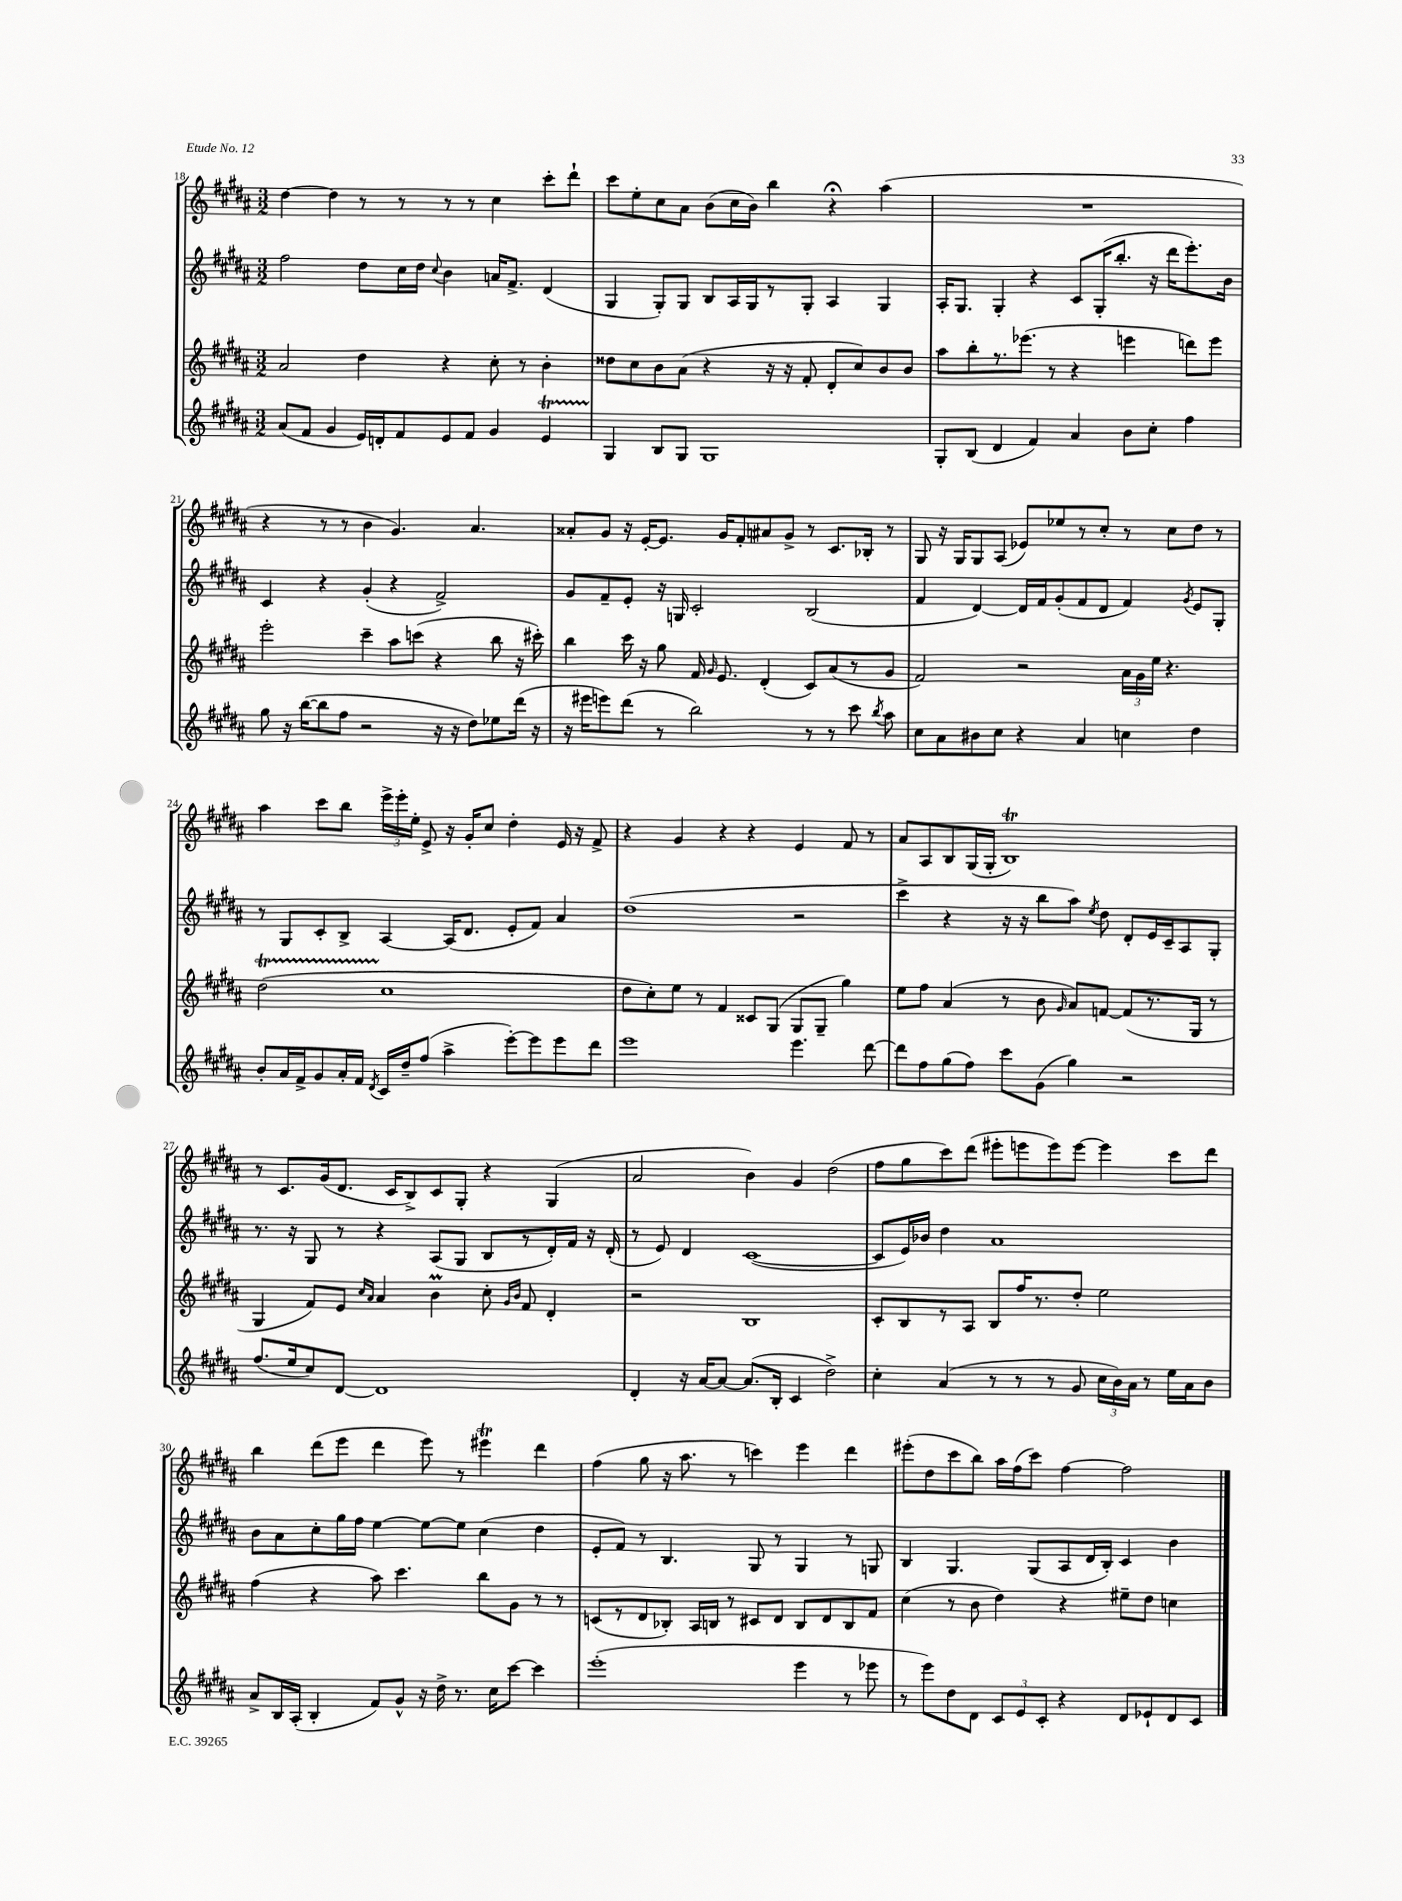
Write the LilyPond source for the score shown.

<<
\new StaffGroup <<
\new Staff = "s0" {
    \clef treble \key b \major \numericTimeSignature \time 3/2
    \autoBeamOff dis''4~ dis''4 r8 r8 r8 r8 cis''4 cis'''8[-. dis'''8]-! |
    cis'''8[ e''8-. cis''8 ais'8] b'8[( cis''16 b'16]) b''4 r4\fermata ais''4( |
    R1. |
    r4 r8 r8 b'4 gis'4.) ais'4. |
    aisis'8[-. gis'8] r16 e'16[~-. e'8.] gis'16[ fis'8-. ais'8 gis'8]-> r8 cis'8.[ bes16]-. r8 |
    gis8 r16 gis16[ gis8 ais8]( ees'8[) ees''8 r8 cis''8]-. r8 cis''8[ dis''8] r8 |
    ais''4 cis'''8[ b''8] \tuplet 3/2 { e'''16[-> e'''16-. e''16]-. } e'8-> r16 gis'16[-. cis''8] dis''4-. e'16 r16 fis'8-> |
    r4 gis'4 r4 r4 e'4 fis'8 r8 |
    ais'8[ ais8 b8 gis16( gis16]-. b1\trill) |
    r8 cis'8.[ gis'16( dis'8.] cis'16[ b8->) cis'8 gis8]-. r4 gis4( |
    ais'2 b'4) gis'4 dis''2( |
    fis''8[ gis''8 cis'''8) dis'''8]( eis'''8[-. e'''8 e'''8) e'''8]~ e'''4 cis'''8[ dis'''8] |
    b''4 dis'''8[( e'''8] dis'''4 e'''8) r8 eis'''4\trill dis'''4 |
    fis''4( gis''8 r16 ais''8. r8 c'''4) e'''4 dis'''4 |
    eis'''8[-.( dis''8 cis'''8 b''8]) ais''16[ fis''16( cis'''8]) fis''4~ fis''2 \bar "|." |
}
\new Staff = "s1" {
    \clef treble \key b \major \numericTimeSignature \time 3/2
    \autoBeamOff fis''2 dis''8[ cis''16 dis''16] \appoggiatura { cis''8 } b'4 a'16[ fis'8.]-> dis'4( |
    gis4 gis8[-.) gis8] b8[ ais16 gis16 r8 gis8]-. ais4 gis4 |
    ais16[-. gis8.] gis4-. r4 cis'8[ gis16-.( b''8.]-. r16 dis'''16[ e'''8.-.) b'16] |
    cis'4 r4 gis'4-.( r4 fis'2->) |
    gis'8[ fis'8-- e'8]-. r16 g16 cis'2-. b2( |
    fis'4 dis'4~) dis'16[ fis'16 gis'8-.( fis'8 dis'8] fis'4) \acciaccatura { gis'8 } e'8[ gis8]-. |
    r8 gis8[ cis'8-. b8]-> ais4~ ais16[( dis'8.] e'8[-. fis'8]) ais'4 |
    dis''1( r2 |
    cis'''4-> r4 r16 r16 b''8[ ais''8]) \acciaccatura { e''8 } dis''8 dis'8[-. e'16 cis'16-- ais8 gis8]-. |
    r8. r16 gis8 r8 r4 ais8[( gis8] b8[ r8 dis'16-.) fis'16] r16 dis'16-.( |
    r8 e'8) dis'4 cis'1~( |
    cis'8[ e'16) bes'16] dis''4 ais'1 |
    b'8[ ais'8 cis''8-. gis''16 fis''16] e''4~ e''8[~ e''8] cis''4( dis''4 |
    e'8[-. fis'8]) r8 b4. gis8 r8 gis4 r8 g8 |
    b4 gis4. gis8[( ais8 dis'16 b16]-.) cis'4 b'4 \bar "|." |
}
\new Staff = "s2" {
    \clef treble \key b \major \numericTimeSignature \time 3/2
    \autoBeamOff ais'2 dis''4 r4 cis''8-. r8 b'4-. |
    disis''8[ cis''8 b'8 ais'8]( r4 r16 r16 fis'8-. dis'8[-. cis''8) b'8 b'8] |
    ais''8[ b''8-. r8. ees'''8.]( r8 r4 e'''4 d'''8[) e'''8] |
    e'''2-. cis'''4-- ais''8[ c'''8]( r4 b''8 r16 cis'''16-.) |
    b''4 cis'''16 r16 gis''8 fis'16 \grace { gis'16 } e'8. dis'4-.( cis'8[) ais'8( r8 gis'8] |
    fis'2) r2 \tuplet 3/2 { ais'16[ gis'16 e''16] } r4. |
    dis''2\startTrillSpan( cis''1\stopTrillSpan |
    dis''8[ cis''8-.) e''8] r8 fis'4 cisis'8[ gis8]( gis8[ gis8]-- gis''4) |
    e''8[ fis''8] ais'4( r8 b'8 \grace { gis'16 } ais'8[) f'8]~ f'8[( r8. gis16] r8 |
    gis4 fis'8[) e'8] \grace { cis''16[ ais'16] } ais'4 b'4\prall cis''8-. \grace { gis'16[ b'16] } fis'8 dis'4-. |
    r2 b1 |
    cis'8[-. b8 r8 ais8] b8[ fis''16 r8. dis''8]-. e''2 |
    fis''4( r4 ais''8) cis'''4. b''8[ gis'8] r8 r8 |
    c'8[( r8 dis'8 bes8]-.) ais16[ b16] r8 cis'8[ dis'8] b8[ dis'8 b8 fis'8] |
    cis''4( r8 b'8 dis''4) r4 eis''8[-- dis''8] c''4 \bar "|." |
}
\new Staff = "s3" {
    \clef treble \key b \major \numericTimeSignature \time 3/2
    \autoBeamOff ais'8[( fis'8] gis'4 e'16[) d'16-. fis'8 e'8 fis'8] gis'4 e'4\startTrillSpan |
    gis4\stopTrillSpan b8[ gis8] gis1 |
    gis8[-. b8]( dis'4 fis'4) ais'4 b'8[ cis''8]-. fis''4 |
    gis''8 r16 b''16[~( b''8 fis''8] r2 r16 r16 dis''8[) ees''8 dis'''16]( r16 |
    r16 eis'''16[ e'''8) dis'''8]( r8 b''2) r8 r8 cis'''8 \acciaccatura { b''8 } ais''8 |
    cis''8[ ais'8 bis'8 cis''8] r4 ais'4 c''4 dis''4 |
    b'8[-. ais'16 fis'16-> gis'8 ais'16-. fis'16] \acciaccatura { dis'8 } cis'16[ dis''16-- fis''8]( ais''4-> e'''8[~-.) e'''8 e'''8 dis'''8] |
    e'''1 e'''4. dis'''8~ |
    dis'''8[ fis''8 gis''8( fis''8]) cis'''8[ gis'8]( gis''4) r2 |
    fis''8.[( e''16 cis''8) dis'8]~ dis'1 |
    dis'4-. r16 ais'16[~ ais'8]~ ais'8.[( b16]-. cis'4 dis''2->) |
    cis''4-. ais'4( r8 r8 r8 gis'8 \tuplet 3/2 { cis''16[ b'16) ais'16] } r8 e''16[ ais'16 b'8] |
    ais'8[-> b16 ais16]-.( b4-. fis'8[) gis'8]-^ r16 dis''16-> r8. cis''16[ cis'''8]~ cis'''4 |
    e'''1-.( e'''4 r8 ees'''8 |
    r8 e'''8[) dis''8 dis'8] \tuplet 3/2 { cis'8[ e'8 cis'8]-. } r4 dis'8[ ees'8-! dis'8 cis'8] \bar "|." |
}
>>
>>
\layout { \context { \Score currentBarNumber = #18 } }
